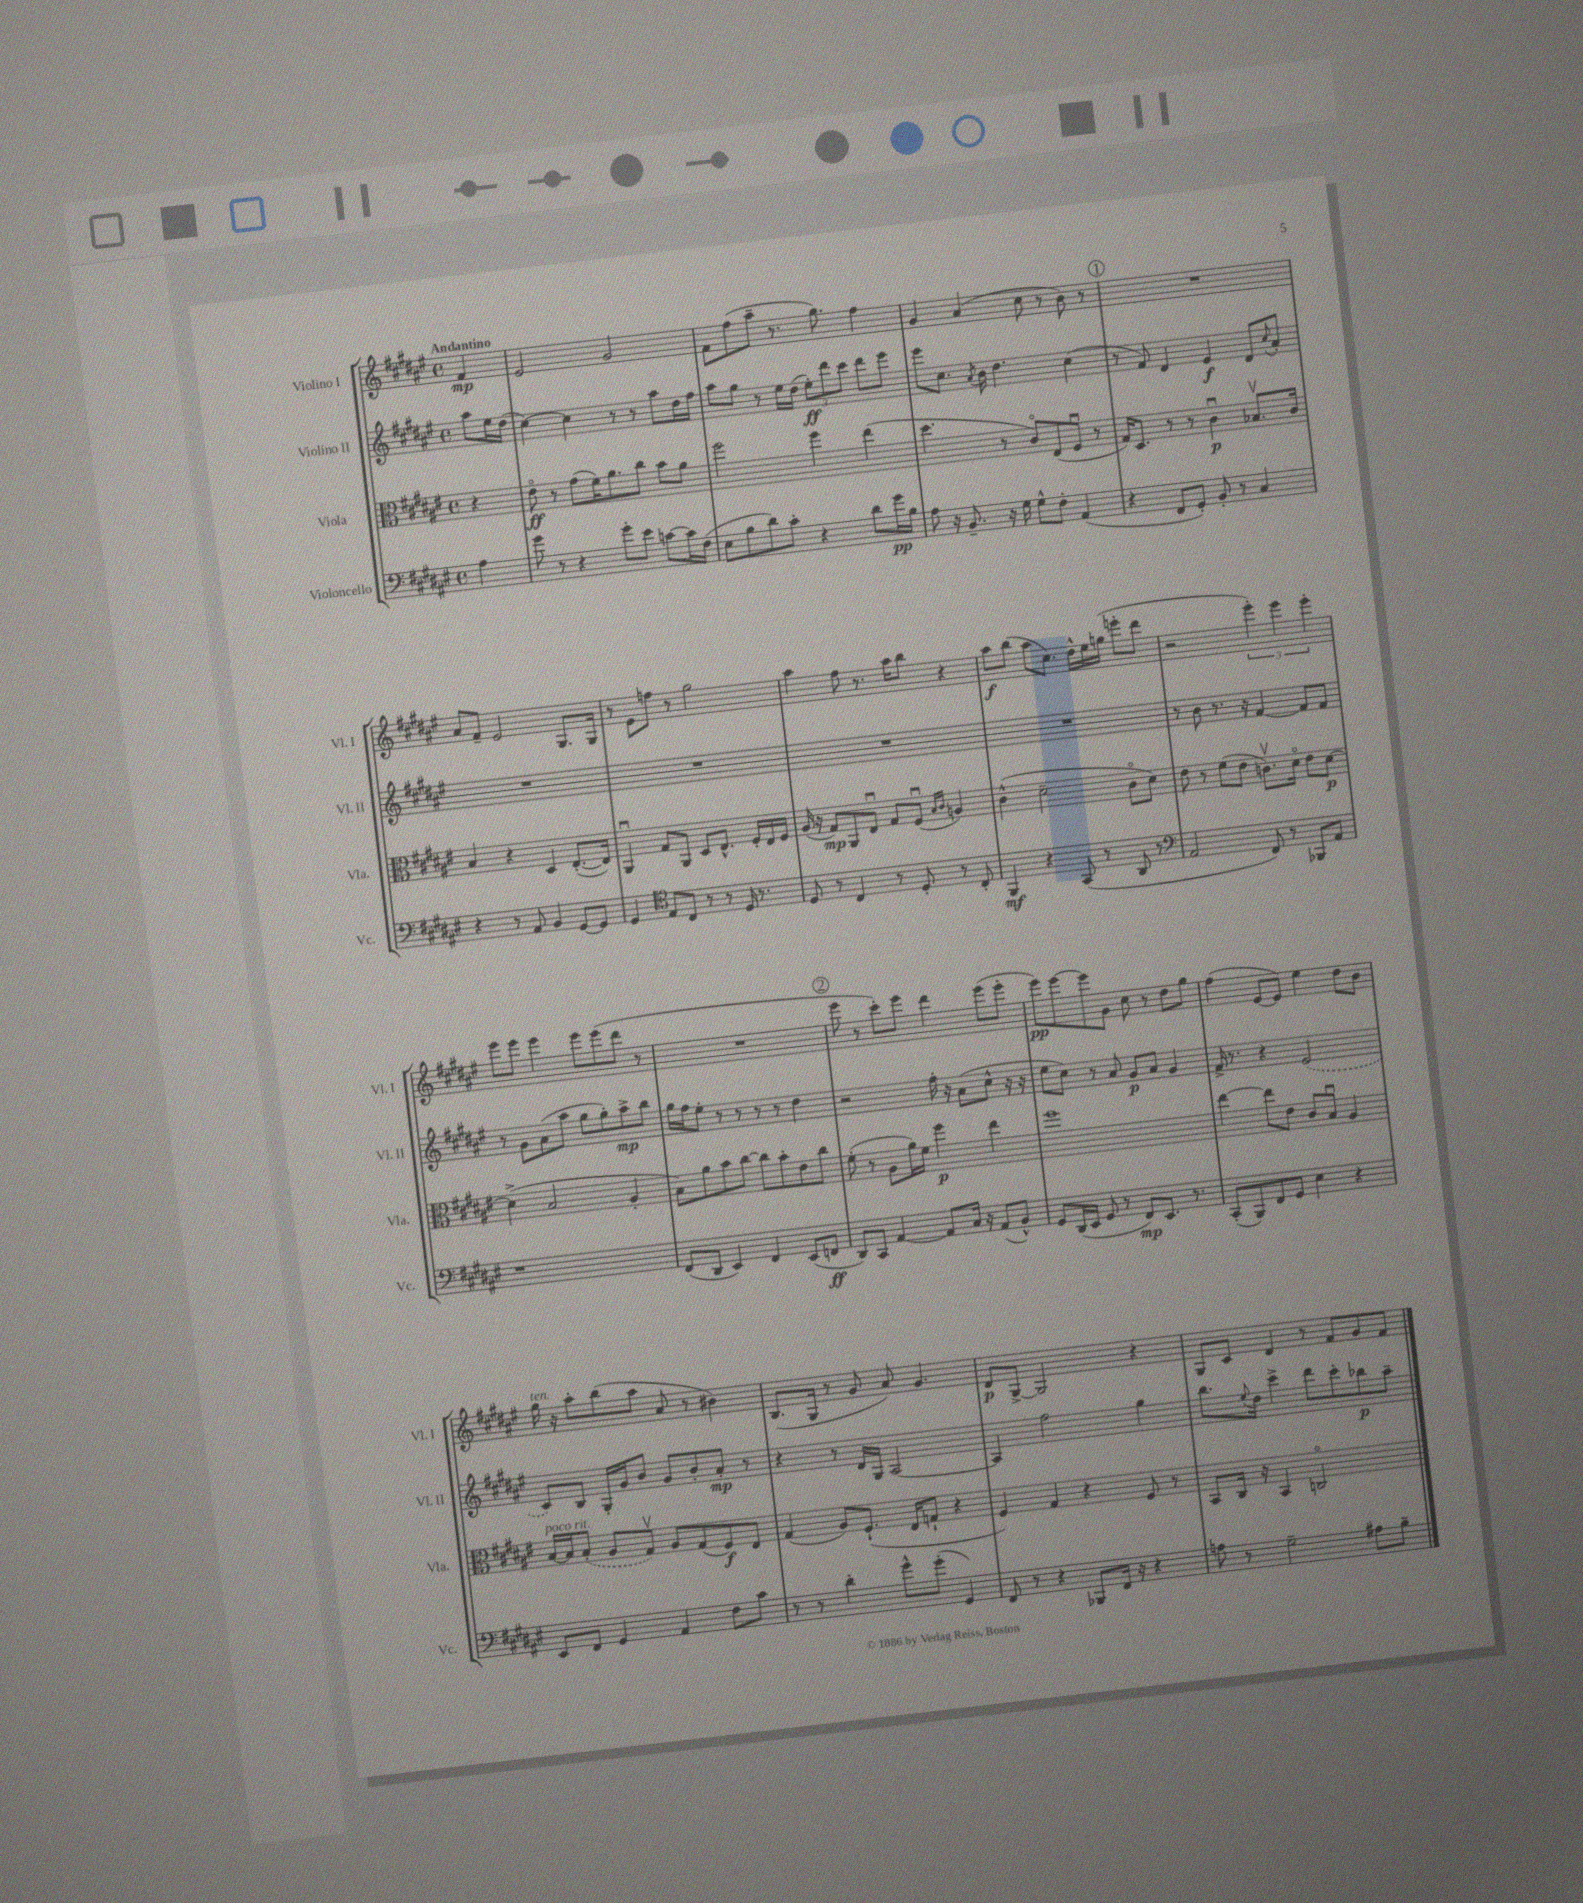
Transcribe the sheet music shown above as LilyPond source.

<<
\new StaffGroup <<
\new Staff = "s0" \with { instrumentName = "Violino I" shortInstrumentName = "Vl. I" } {
    \clef treble \key fis \major \defaultTimeSignature \time 4/4 \partial 4 \tempo "Andantino"
    fis'4\mp |
    eis'2 gis'2 |
    fis'8 fis''8( ais''8-- r8. gis''8.) fis''4 |
    gis'4 ais'4( cis''8 r8 b'8) r8 |
    \mark \markup { \circle "1" } R1 |
    ais'8 fis'8-- eis'2 gis8. gis16 |
    r8 eis'8 f''8 r8 gis''2 |
    ais''4 fis''8 r8. ais''16 b''8 r4 |
    ais''8\f b''8( ais''8 cis''8.) dis''16-^ eis''16 g''16( e'''8-. dis'''8 |
    r2 \tuplet 3/2 { eis'''4-.) eis'''4 eis'''4-. } |
    eis'''8 eis'''8 eis'''4 eis'''8 eis'''8( dis'''8 r8 |
    R1 |
    \mark \markup { \circle "2" } eis'''8 r8 cis'''8-.) eis'''8 dis'''4 eis'''8( eis'''8-. |
    eis'''8\pp) eis'''8~ eis'''8 gis'8 cis''8 r8 dis''8 gis''8 |
    fis''4( eis'8~ eis'8) eis''4 dis''8 b'8 |
    gis''16^\markup { \italic "ten." } r16 ais''8-. b''8( ais''8 ais'8 r8 bis'4) |
    b8.( gis16 r8 gis'8 ais'8) gis'4. |
    dis'8\p gis8~-> gis2 r4 |
    gis8 cis'8 dis'4 r8 fis'8 gis'8 fis'8 \bar "|." |
}
\new Staff = "s1" \with { instrumentName = "Violino II" shortInstrumentName = "Vl. II" } {
    \clef treble \key fis \major \defaultTimeSignature \time 4/4 \partial 4
    ais''8 eis''16 dis''16( |
    cis''4~) cis''4 r8 r8 ais''8 dis''16 fis''16 |
    ais''8 gis''8 r8 eis''16 dis''16( \tuplet 3/2 { eis''8-.\ff) dis'''8 cis'''8 } dis'''8 eis'''8 |
    eis'''8 cis''8. \acciaccatura { ais'8 } b'16 dis''4. cis''4( |
    \mark \markup { \circle "1" } r8 fis'8) dis'4 eis'4\f dis'8 \appoggiatura { cis''8 } ais'8-. |
    R1 |
    R1 |
    R1 |
    R1 |
    r8 b'8 r8. r16 fis'4~ fis'8 fis'8 |
    r8 gis'8 ais'8( ais''8 gis''8 gis''8-.) ais''8->\mp b''8 |
    gis''16 fis''16 eis''8-. r8 r8 r8 r8 dis''4 |
    \mark \markup { \circle "2" } r2 fis''16-. r16 ais'8( cis''8-^ r16 r16 |
    eis''8 cis''8) r8 ais'8 gis'8\p ais'8 gis'4 |
    fis'16-> r8. r4 \once \slurDashed eis'2( |
    cis'8) b8 gis16-. gis'16 b'8 gis'8 b'8-. ais'8-.\mp r8 |
    r4 r8 dis'16 gis16 ais2~ |
    ais4 fis''2 gis''4 |
    b''8. \appoggiatura { eis''8 } dis''16 cis'''4-> dis'''8 cis'''8-. bes''8\p ais''8-- \bar "|." |
}
\new Staff = "s2" \with { instrumentName = "Viola" shortInstrumentName = "Vla." } {
    \clef alto \key fis \major \defaultTimeSignature \time 4/4 \partial 4
    r4 |
    eis'8\flageolet\ff r8 gis'8( fis'16) ais'8. cis''8 b'8 ais'8 |
    fis''2 fis''4 eis''4( |
    dis''4. r8 cis'8\flageolet) eis8( fis8\downbow r8 |
    \mark \markup { \circle "1" } gis16) dis8. r8 r8 cis'4\downbow\p bes8.\upbow cis'16 |
    b4 r4 dis4 eis8.~-.( eis16) |
    ais,4\downbow gis8 ais,8 dis8 eis8.-^ fis16-. eis16 fis16 |
    ais16( r16 gis8\mp) ais,8 eis8\downbow gis8 fis8\downbow( \grace { b16 cis'16 } a4) |
    cis'4-^( dis'2-- cis'8\flageolet dis'8) |
    eis'8 r8 fis'8( eis'8 c'8.\upbow) dis'16\flageolet eis'8 dis'8~\p |
    dis'4->( b2 ais4-. |
    b8) ais'8 b'8 cis''8~ cis''8 b'8-. eis'8 cis''8 |
    \mark \markup { \circle "2" } fis'8-.( r8 ais8 ais'16) fis'16 fis''4\p eis''4 |
    fis''1 |
    eis''4~ eis''8 eis'8 cis'8 b8\downbow ais4 |
    b16~^\markup { \italic "poco rit." } b16 \once \slurDashed b8-.( ais8 gis8\upbow) ais8 gis8( fis8\f) eis8 |
    gis4( ais8) fis8.-!( eis16 g8-! r4 |
    fis4) gis4 r4 fis8 r8 |
    b,8 cis16 r16 b,4 c2\flageolet \bar "|." |
}
\new Staff = "s3" \with { instrumentName = "Violoncello" shortInstrumentName = "Vc." } {
    \clef bass \key fis \major \defaultTimeSignature \time 4/4 \partial 4
    ais4 |
    gis'8 r8 r4 gis'8-. eis'8 c'8~ c'16 fis16( |
    eis8 b8 dis'8) cis'8-. r4 dis'8 gis'16\pp b16 |
    ais8 r16 b,8.-- r16 gis16 gis8-^ fis8-. ais,4( |
    \mark \markup { \circle "1" } r4 fis,8 gis,8-.) b,8-. r8 cis4 |
    r4 r8 ais,8 b,4 gis,8~ gis,8 |
    gis,4 \clef tenor eis8 cis8 r8 r8 dis16 r8. |
    dis8 r8 cis4 r8 dis8-. r8 cis8-. |
    fis,4\mf r4 gis,8( r8 ais,8 r8 |
    \clef bass ais,2 fis,8) r8 bes,,8 ais,8 |
    r1 |
    fis,8( dis,8 eis,4) fis,4 eis,8( f,8\ff |
    \mark \markup { \circle "2" } dis,8) cis,8 ais,4~ ais,8 cis16 r16 ais,8( b,8-^) |
    gis,8 dis,16( eis,16 gis,8 r8 fis,8\mp) eis,8. r8. |
    cis,8-.( b,,8) fis,8 gis,8 eis4 r4 |
    eis,8 fis,8 gis,4 ais,4 fis8 cis'8 |
    r8 r8 dis'4-. gis'8-^ gis'8-.( gis,4) |
    fis,8 r8 r4 bes,,8 fis,16 r16 r4 |
    a8 r8 gis2-- ais8 b8-- \bar "|." |
}
>>
>>
\layout { \context { \Score \remove "Bar_number_engraver" } }
